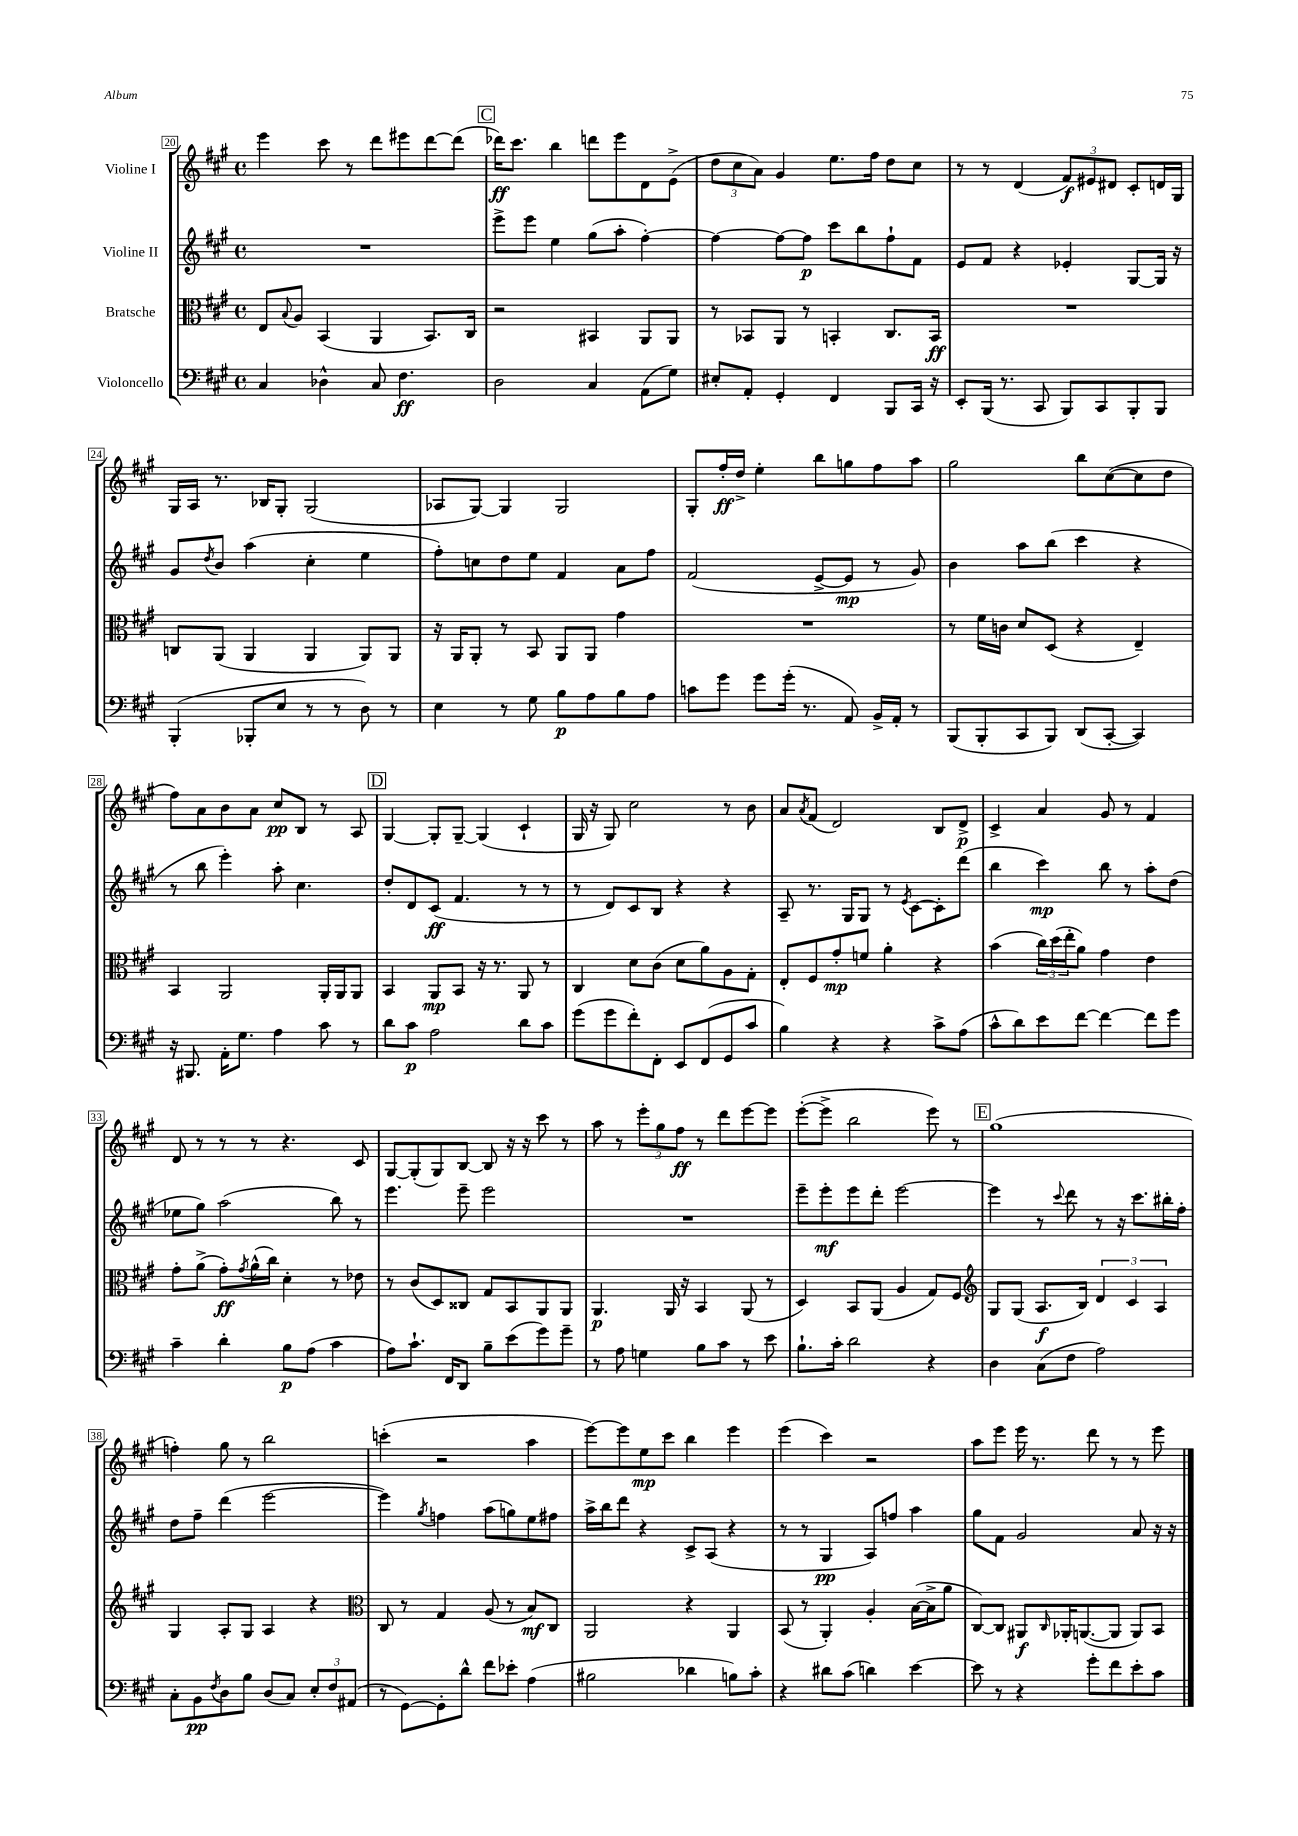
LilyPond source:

<<
\new StaffGroup <<
\new Staff = "s0" \with { instrumentName = "Violine I" } {
    \clef treble \key a \major \defaultTimeSignature \time 4/4
    e'''4 cis'''8 r8 d'''8 eis'''8 d'''8~ d'''8( |
    \mark \markup { \box "C" } des'''16\ff) cis'''8. b''4 d'''8 e'''8 d'8 e'8->( |
    \tuplet 3/2 { d''8 cis''8 a'8) } gis'4 e''8. fis''16 d''8 cis''8 |
    r8 r8 d'4( \tuplet 3/2 { fis'8\f) eis'8 dis'8 } cis'8-. d'16 gis16 |
    gis16 a16 r8. bes16 gis8-. gis2( |
    aes8 gis8~) gis4 gis2 |
    gis8-. fis''16-.\ff d''16-> e''4-. b''8 g''8 fis''8 a''8 |
    gis''2 b''8 cis''8~( cis''8 d''8 |
    fis''8) a'8 b'8 a'8 cis''8\pp b8 r8 a8 |
    \mark \markup { \box "D" } gis4~ gis8-. gis8~-- gis4( cis'4-! |
    gis16 r16 gis8) cis''2 r8 b'8 |
    a'8 \acciaccatura { a'8 } fis'8( d'2) b8 d'8->\p |
    cis'4-> a'4 gis'8 r8 fis'4 |
    d'8 r8 r8 r8 r4. cis'8 |
    gis8~ gis8-.( gis8) b8~ b8 r16 r16 cis'''8 r8 |
    a''8 r8 \tuplet 3/2 { e'''8-. gis''8 fis''8\ff } r8 d'''8 e'''8~ e'''8 |
    e'''8~-.( e'''8-> b''2 e'''8) r8 |
    \mark \markup { \box "E" } gis''1( |
    f''4-.) gis''8 r8 b''2 |
    c'''4-.( r2 a''4 |
    e'''8~) e'''8 e''8\mp cis'''8 b''4 e'''4 |
    e'''4( cis'''4) r2 |
    a''8 e'''8 e'''16 r8. d'''8 r8 r8 e'''8 \bar "|." |
}
\new Staff = "s1" \with { instrumentName = "Violine II" } {
    \clef treble \key a \major \defaultTimeSignature \time 4/4
    R1 |
    \mark \markup { \box "C" } e'''8-> e'''8 e''4 gis''8( a''8-. fis''4~-.) |
    fis''4~ fis''8~ fis''8\p cis'''8 b''8 fis''8-! fis'8 |
    e'8 fis'8 r4 ees'4-. gis8~ gis16 r16 |
    gis'8 \acciaccatura { d''8 } b'8 a''4( cis''4-. e''4 |
    fis''8-.) c''8 d''8 e''8 fis'4 a'8 fis''8 |
    fis'2( e'8~-> e'8\mp r8 gis'8) |
    b'4 a''8 b''8( cis'''4 r4 |
    r8 b''8 e'''4-.) a''8-. cis''4. |
    \mark \markup { \box "D" } d''8-. d'8 cis'8\ff( fis'4. r8 r8 |
    r8 d'8) cis'8 b8 r4 r4 |
    a8-- r8. gis16 gis8 r8 \acciaccatura { e'8 } cis'8~ cis'8-. d'''8( |
    b''4 cis'''4\mp) b''8 r8 a''8-. d''8( |
    ees''8 gis''8) a''2( b''8) r8 |
    e'''4. e'''8-- e'''2 |
    R1 |
    e'''8-- e'''8-.\mf e'''8 d'''8-. e'''2~ |
    \mark \markup { \box "E" } e'''4 r8 \appoggiatura { cis'''8 } d'''8 r8 r16 cis'''8. bis''16-. fis''16-. |
    d''8 fis''8-- d'''4( e'''2~ |
    e'''4) \acciaccatura { gis''8 } f''4 a''8( g''8) e''8 fis''8 |
    a''16-> b''16 d'''8 r4 cis'8-> a8( r4 |
    r8 r8 gis4\pp a8) f''8 a''4 |
    gis''8 fis'8 gis'2 a'8 r16 r16 \bar "|." |
}
\new Staff = "s2" \with { instrumentName = "Bratsche" } {
    \clef alto \key a \major \defaultTimeSignature \time 4/4
    e8 \appoggiatura { b8 } a8 b,4( a,4 b,8.) cis16 |
    \mark \markup { \box "C" } r2 bis,4 a,8 a,8 |
    r8 bes,8 a,8 r8 b,4-. cis8. b,16\ff |
    R1 |
    c8 a,8( a,4 a,4 a,8) a,8 |
    r16 a,16 a,8-. r8 b,8 a,8 a,8 gis'4 |
    R1 |
    r8 fis'16 c'16 d'8 d8( r4 e4--) |
    b,4 a,2 a,16-. a,16 a,8 |
    \mark \markup { \box "D" } b,4 a,8\mp b,8 r16 r8. a,8 r8 |
    cis4 d'8 cis'8( d'8 a'8) a8 gis8-. |
    e8-. fis8 gis'8-.\mp f'8 a'4-. r4 |
    b'4( \tuplet 3/2 { cis''16) d''16( e''16-. } a'8) gis'4 e'4 |
    gis'8-. a'8->( gis'8-.\ff) \acciaccatura { gis'8 } a'16-^( cis''16) d'4-. r8 ees'8 |
    r8 cis'8( d8) cisis8 gis8 b,8 a,8 a,8 |
    a,4.\p a,16 r16 b,4 a,8( r8 |
    d4) b,8 a,8( a4 gis8) fis8 |
    \mark \markup { \box "E" } \clef treble gis8 gis8( a8.\f b16) \tuplet 3/2 { d'4 cis'4 a4 } |
    gis4 a8-. gis8 a4 r4 |
    \clef alto cis8 r8 gis4 a8( r8 b8\mf) cis8 |
    a,2 r4 a,4 |
    b,8( r8 a,4-.) a4-. b16~( b16-> a'8 |
    cis8~) cis8 ais,8\f \grace { cis16 } aes,16-. a,8.~( a,8 a,8) b,8 \bar "|." |
}
\new Staff = "s3" \with { instrumentName = "Violoncello" } {
    \clef bass \key a \major \defaultTimeSignature \time 4/4
    cis4 des4-^ cis8 fis4.\ff |
    \mark \markup { \box "C" } d2 cis4 a,8( gis8) |
    eis8-. a,8-. gis,4-. fis,4 b,,8 cis,16 r16 |
    e,8-. b,,16( r8. cis,8 b,,8) cis,8 b,,8-. b,,8 |
    b,,4-.( bes,,8-. e8 r8 r8 d8) r8 |
    e4 r8 gis8 b8\p a8 b8 a8 |
    c'8 gis'8 gis'8 gis'16-.( r8. a,8) b,16-> a,16-. r8 |
    b,,8( b,,8-. cis,8 b,,8) d,8( cis,8~-. cis,4) |
    r16 bis,,8. a,16-. gis8. a4 cis'8 r8 |
    \mark \markup { \box "D" } d'8 cis'8\p a2 d'8 cis'8 |
    gis'8( gis'8 fis'8-.) fis,8-. e,8 fis,8( gis,8 cis'8 |
    b4) r4 r4 cis'8-> a8( |
    cis'8-^ d'8) e'8 fis'8~ fis'4~ fis'8 gis'8 |
    cis'4-- d'4-. b8\p a8( cis'4 |
    a8) cis'8.-! fis,16 d,8 b8-- e'8( gis'8) gis'8-- |
    r8 a8 g4 b8 cis'8 r8 e'8 |
    b8.-! cis'16-. d'2 r4 |
    \mark \markup { \box "E" } d4 cis8( fis8 a2) |
    cis8-. b,8\pp \acciaccatura { fis8 } d8 b8 d8( cis8) \tuplet 3/2 { e8-. fis8 ais,8( } |
    r8 gis,8~) gis,8-. d'8-^ fis'8 ees'8-. a4( |
    bis2 des'4 b8) cis'8-. |
    r4 dis'8 cis'8( d'4) e'4~ |
    e'8 r8 r4 gis'8-. fis'8 e'8-. cis'8 \bar "|." |
}
>>
>>
\layout { \context { \Score currentBarNumber = #20 \override BarNumber.stencil = #(make-stencil-boxer 0.1 0.3 ly:text-interface::print) } }
